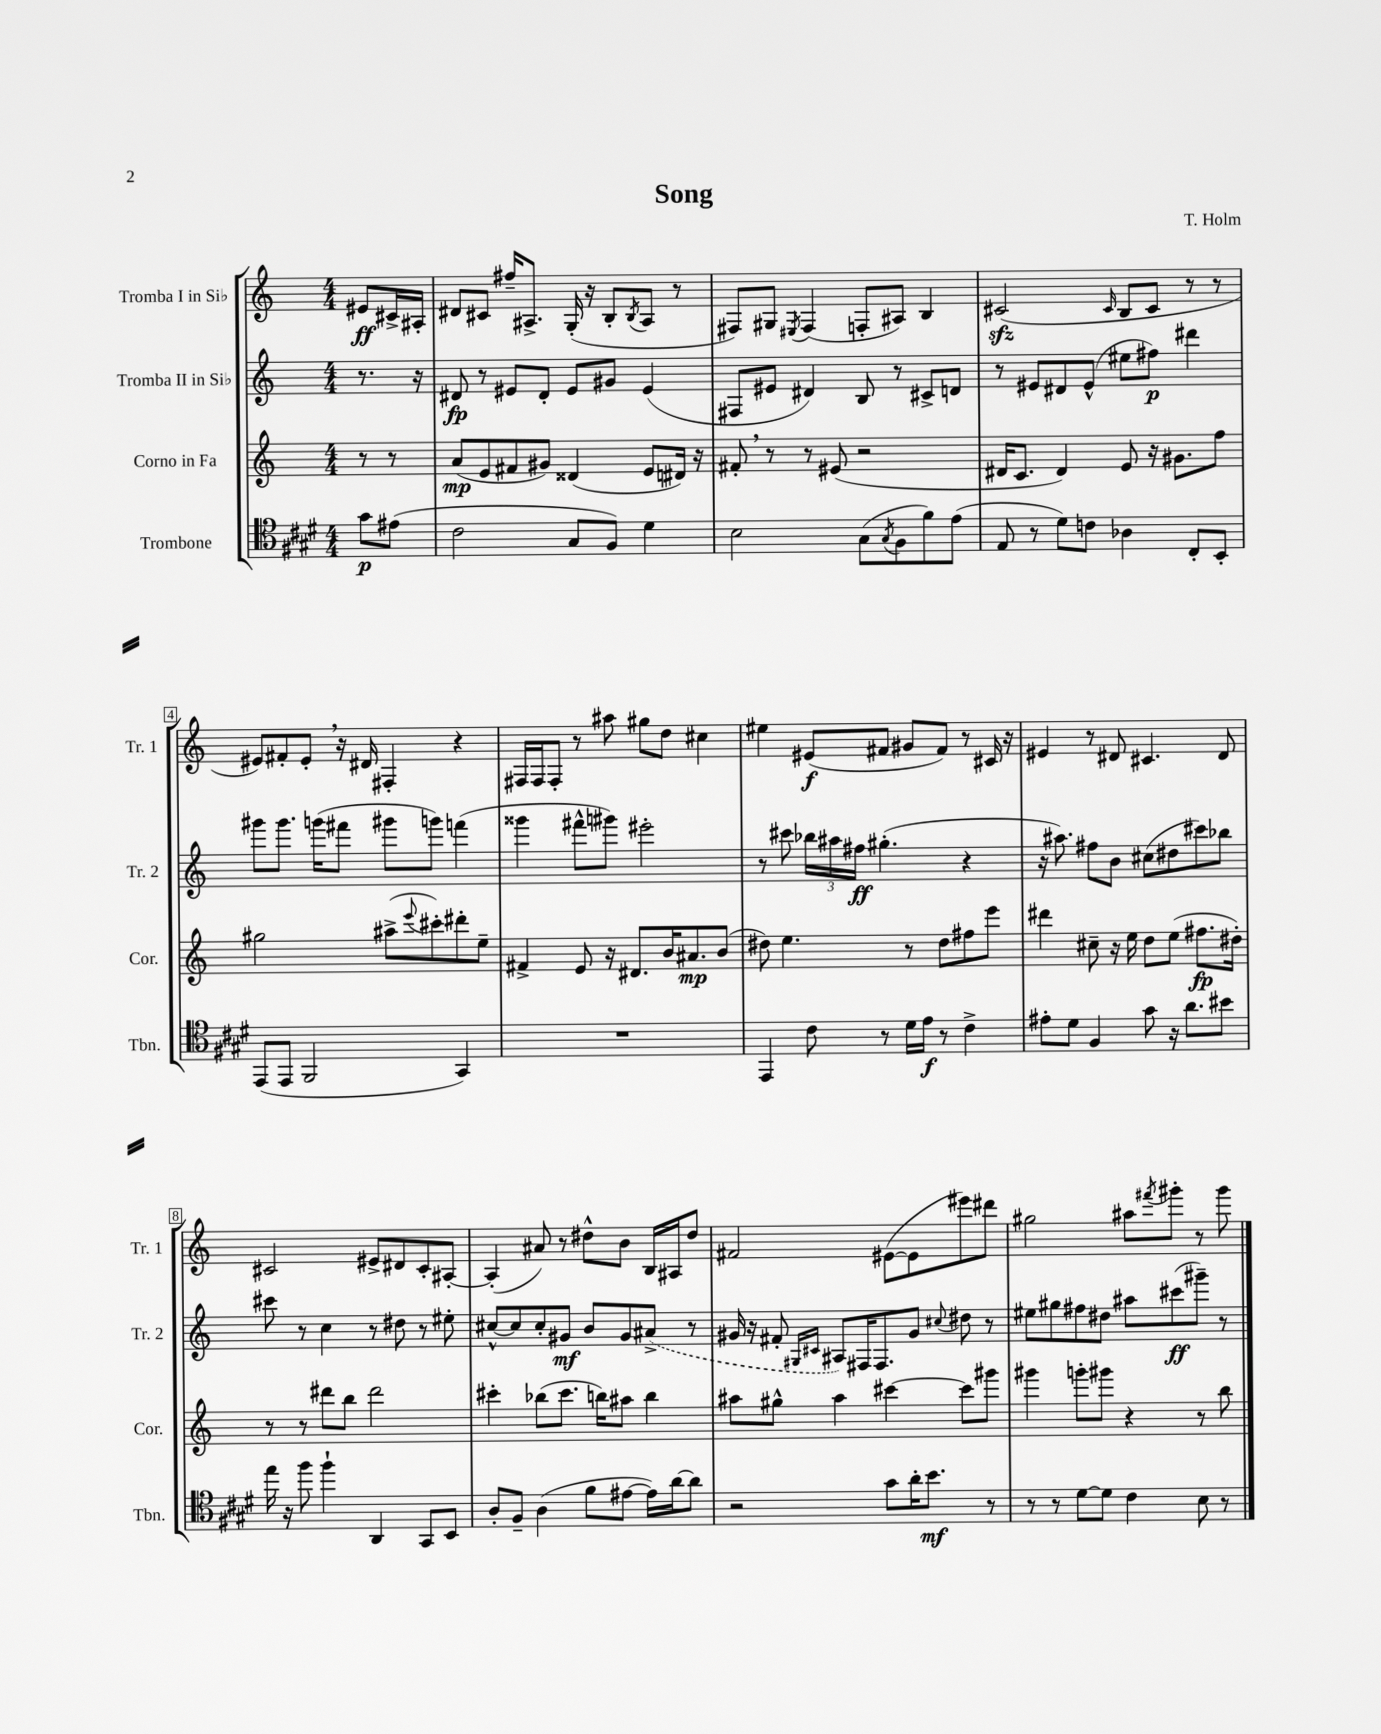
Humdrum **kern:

**kern	**kern	**kern	**kern
*staff4	*staff3	*staff2	*staff1
*clefC4	*clefG2	*clefG2	*clefG2
*k[f#c#g#d#]	*k[]	*k[]	*k[]
*M4/4	*M4/4	*M4/4	*M4/4
8g#	8r	8.r	8e#
(8e#	8r	.	16c#^
.	.	16r	16A#'
=	=	=	=
2c#	(8a	8d#	8d#
.	8e	8r	8c#
.	8f#	8e#	16ff#~
.	.	.	8.A#^
.	8g#)	8d#'	.
8G#	(4d##	8e#	(16G'
.	.	.	16r
8F#)	.	8g#	8B'
.	.	.	8qB
4d#	8e	(4e#	8A#
.	16d#)	.	8r
.	16r	.	.
=	=	=	=
2B	8f#'	8F#	8F#)
.	8r	8e#	8G#
.	.	.	8qE#
.	8r	4d#)	(4F#
.	(8e#	.	.
(8G#	2r	8B	8F'
8qG#	.	.	.
8F#	.	8r	8A#)
8f#)	.	8c#^	4B
(8e	.	8d	.
=	=	=	=
8E	16d#	8r	(2c#
.	8.c	.	.
8r	.	8e#	.
8d#)	4d#)	8d#	.
8c	.	(8e#^^	.
.	.	.	16qqc#
4A-	8e	8ee#	8B
.	16r	8ff#)	8c#
.	8.g#	.	.
8C#'	.	4ddd#	8r
8BB'	8ff	.	8r
=	=	=	=
(8EE	2gg#	8ggg#	8e#)
8EE	.	8.ggg#	8f#'
2FF#	.	.	8e#'
.	.	(16ggg	.
.	.	8fff#	16r
.	.	.	16d#
.	(8aa#^	8ggg#	4F#'
.	8qqeee	.	.
.	8ccc#')	8ggg)	.
4GG#)	8ddd#'	(4fff	4r
.	8ee~	.	.
=	=	=	=
1r	4f#^	4ggg##	16F#
.	.	.	16F#
.	.	.	8F#'
.	8e	8fff#^^	8r
.	16r	8ggg#)	8aa#
.	8.d#	.	.
.	.	2eee#'	8gg#
.	16b	.	8dd
.	8.a#	.	.
.	.	.	4cc#
.	(8b	.	.
=	=	=	=
4EE	8dd#)	8r	4ee#
.	4.ee	8ccc#	.
8c#	.	24bb-	(8e#
.	.	24aa#	.
.	.	24ff#	.
8r	.	(4.gg#'	8f#
16d#	8r	.	8g#
16e	.	.	.
8r	8dd#	.	8f#)
4c#^	8ff#	4r	8r
.	8eee	.	16c#
.	.	.	16r
=	=	=	=
8e#'	4ddd#	16r	4e#
.	.	8.aa#)	.
8d#	.	.	.
4F#	8cc#~	8ff#	8r
.	16r	8b	8d#
.	16ee	.	.
8g#	8dd	(8cc#	4.c#
16r	(8ee	8dd#	.
8.a	.	.	.
.	8.ff#	8ccc#)	.
8b#	.	8bb-	8d#
.	16dd#')	.	.
=	=	=	=
16ee	8r	8ccc#	2c#
16r	.	.	.
8ff#	8r	8r	.
4ff#`	8ddd#	4cc	.
.	8bb	.	.
4AA	2ddd#	8r	8e#^
.	.	8dd#	8d#
8GG#	.	8r	8c#'
8BB	.	8ee#'	[8A#'
=	=	=	=
8A'	4ccc#'	[8cc#^^	(4A#']
8F#~	.	8cc#]	.
(4A	(8bb-	8cc#'	8a#)
.	8.ccc#	8g#	8r
8f#	.	8b	8dd#^^
.	16bb)	.	.
[8e#	8aa#	8g#	8b
16e#])	4bb	(8a#^	16B
[16a	.	.	16A#
8a]	.	8r	8dd#
=	=	=	=
2r	8aa#	16g#	2f#
.	.	16r	.
.	8gg#^^	8f#'	.
.	.	16qqG#	.
.	.	16qqc#	.
.	4aa#	8A#)	.
.	.	16F#	.
.	.	8.F#	.
8g#	[4ccc#	.	([8e#
16a'	.	8g#	8e#]
8.b	.	.	.
.	.	8qqcc#	.
.	8ccc#]	8dd#	8eee#)
8r	8ggg#	8r	8ddd#
=	=	=	=
8r	4ggg#	8ee#	2gg#
8r	.	8gg#	.
[8d#	8ggg'	8ff#	.
8d#]	8ggg#	8dd#	.
4c#	4r	8aa#	8aa#
.	.	.	8qfff#
.	.	(8ccc#	8ggg#'
8B	8r	8ggg#~)	8r
8r	8bb	8r	8ggg#
==	==	==	==
*-	*-	*-	*-
